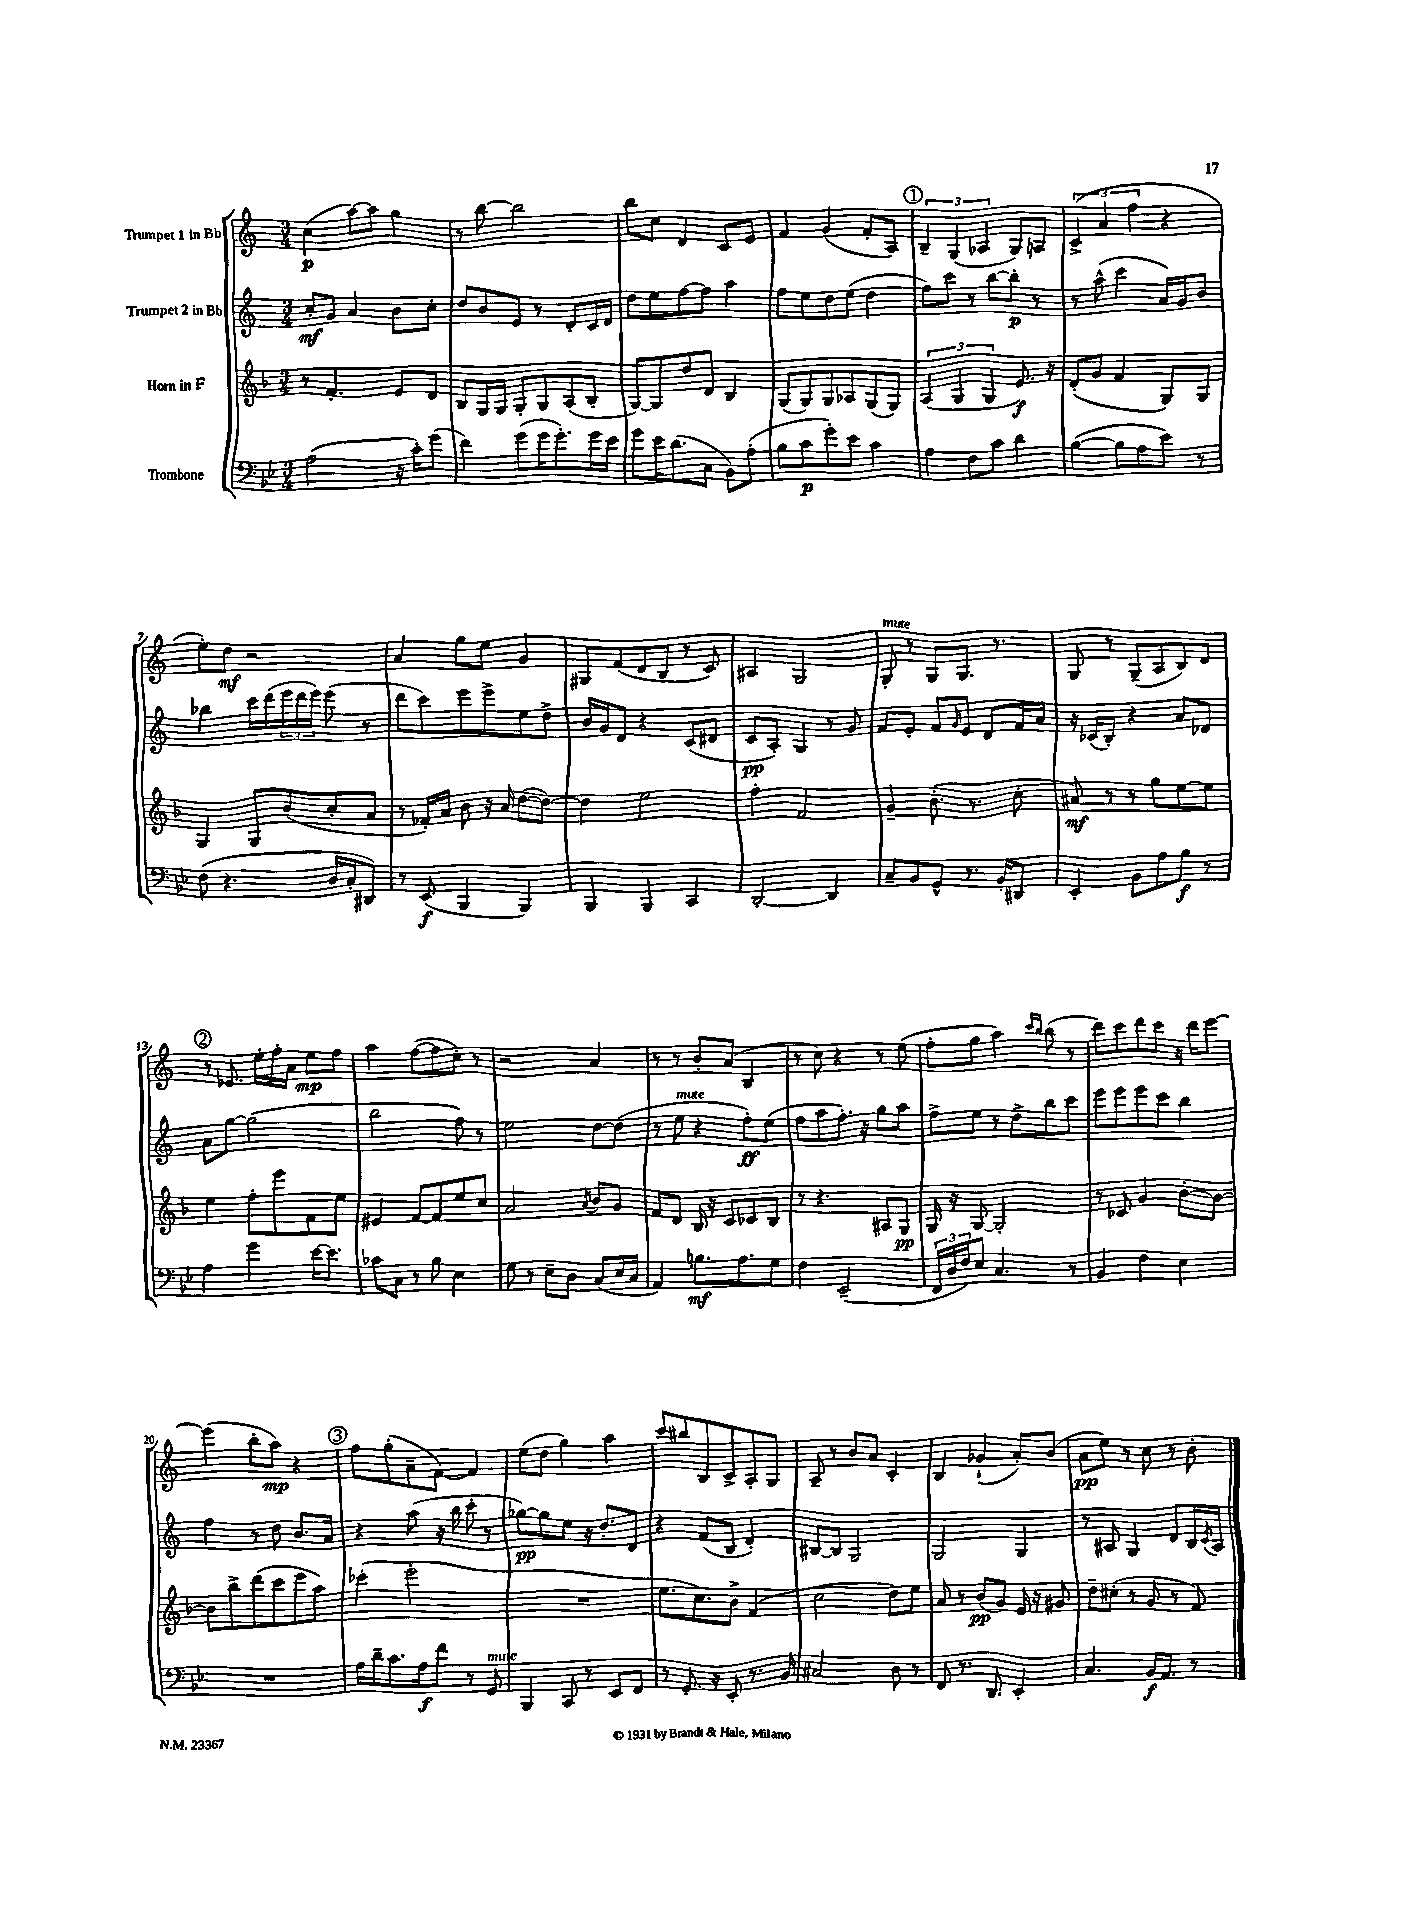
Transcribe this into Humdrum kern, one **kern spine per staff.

**kern	**dynam	**kern	**dynam	**kern	**dynam	**kern	**dynam
*part4	*part4	*part3	*part3	*part2	*part2	*part1	*part1
*staff4	*staff4	*staff3	*staff3	*staff2	*staff2	*staff1	*staff1
*I"Trombone	*	*I"Horn in F	*	*I"Trumpet 2 in Bb	*	*I"Trumpet 1 in Bb	*
*clefF4	*	*clefG2	*	*clefG2	*	*clefG2	*
*k[b-e-]	*	*k[b-]	*	*k[]	*	*k[]	*
*M3/4	*	*M3/4	*	*M3/4	*	*M3/4	*
=1	=1	=1	=1	=1	=1	=1	=1
(2A\	.	8r	.	8cc'/L	mf	(4cc\	p
.	.	4.f'/	.	8g/J	.	.	.
.	.	.	.	4a/	.	[8aa\L)	.
.	.	.	.	.	.	8aa\J]	.
16r	.	8e/L	.	8b\L	.	4gg\	.
16c'\KL)	.	.	.	.	.	.	.
(8g\J	.	8d/J	.	8cc'\J	.	.	.
=2	=2	=2	=2	=2	=2	=2	=2
4f\)	.	8B-/L	.	8dd/L	.	8r	.
.	.	16G/L	.	8b/	.	[8bb\	.
.	.	16G/JJ	.	.	.	.	.
(8g\L	.	8G'/L	.	8e/J	.	2bb\]	.
16g\K	.	8G/	.	8r	.	.	.
8.g'\)	.	.	.	.	.	.	.
.	.	(8A/	.	8d'/L	.	.	.
16g\L	.	8B-'/J	.	16c/L	.	.	.
16e-\JJ	.	.	.	16d/JJ	.	.	.
=3	=3	=3	=3	=3	=3	=3	=3
8g\L	.	[8G/L)	.	8dd\L	.	8bb\L	.
16e-\K	.	8G/]	.	8ee\	.	8cc\J	.
(8.d\	.	.	.	.	.	.	.
.	.	8dd/	.	[8ff\	.	4d/	.
8C\J	.	8d/J	.	8ff\J]	.	.	.
8BB-\L)	.	4B-/	.	4aa\	.	8c/L	.
(8A'\J	.	.	.	.	.	8e/J	.
=4	=4	=4	=4	=4	=4	=4	=4
8B-\L	.	(8G/L	.	8ff\L	.	4f/	.
8c\	p	8G/)	.	8ee\	.	.	.
8g'\)	.	8G/	.	8dd\	.	(4g/	.
8e-\J	.	8A-X/	.	(8ee\J	.	.	.
4c\	.	(8G/	.	4dd\	.	8f'/L	.
.	.	8G/J)	.	.	.	8A/J)	.
!!LO:REH:place=s1:t=1
=5	=5	=5	=5	=5	=5	=5	=5
4A\	.	(6A/	.	8ff\L)	.	6B~/	.
.	.	.	.	8ccc\J	.	.	.
.	.	6G/	.	.	.	(6G/	.
8F\L	.	.	.	8r	.	.	.
.	.	6G/	.	.	.	6A-X/	.
8c\J	.	.	.	[8bb\L	.	.	.
4d\	.	8.e/)	f	8bb'\J]	p	8G/L)	.
.	.	.	.	8r	.	8An/J	.
.	.	16r	.	.	.	.	.
=6	=6	=6	=6	=6	=6	=6	=6
([4B-\	.	(8d'/L	.	8r	.	(6c^/	.
.	.	8g/J	.	(8aa^^\	.	.	.
.	.	.	.	.	.	6a/	.
8B-\L]	.	4f/	.	4ccc\	.	.	.
.	.	.	.	.	.	6ff\	.
8A\	.	.	.	.	.	.	.
8e-\J)	.	8G/L)	.	16a/LL)	.	4r	.
.	.	.	.	16g/J	.	.	.
8r	.	8G/J	.	8b/J	.	.	.
!!LO:LB:g=z
=7	=7	=7	=7	=7	=7	=7	=7
(8F\	.	4G/	.	4bb-X\	.	8ee'\L)	.
4.r	.	.	.	.	.	8dd\J	mf
.	.	8G/L	.	16ccc\LL	.	2r	.
.	.	.	.	(16ddd\	.	.	.
.	.	(8b-/	.	24eee\	.	.	.
.	.	.	.	24ddd\	.	.	.
.	.	.	.	24eee\JJ)	.	.	.
16D/LL	.	8cc'/	.	(8eee\	.	.	.
16C'/J	.	.	.	.	.	.	.
8DD#X/J)	.	8a/J	.	8r	.	.	.
=8	=8	=8	=8	=8	=8	=8	=8
8r	.	8r	.	8ddd\L	.	4a/	.
(8EE-/	f	16f-X'/LL)	.	8ccc\)	.	.	.
.	.	16a/JJ	.	.	.	.	.
4BBB-/	.	8b-\	.	8eee\	.	8gg\L	.
.	.	16r	.	8eee^\	.	8ee\J	.
.	.	16a/	.	.	.	.	.
4BBB-/)	.	([8dd\L	.	8ee\	.	4g/	.
.	.	8dd\J_)	.	8dd^\J	.	.	.
=9	=9	=9	=9	=9	=9	=9	=9
4BBB-/	.	4dd\]	.	16b/LL	.	8G#X/L	.
.	.	.	.	16g/J	.	.	.
.	.	.	.	8d/J	.	(8f/	.
4BBB-/	.	2ee\	.	4r	.	8d/	.
.	.	.	.	.	.	8B/J	.
4CC/	.	.	.	(8c/L	.	8r	.
.	.	.	.	8d#X/J	.	8c/)	.
=10	=10	=10	=10	=10	=10	=10	=10
[2DD'/	.	4ff'\	.	8c/L	pp	4A#X/	.
.	.	.	.	8A'/J)	.	.	.
.	.	2f/	.	4G/	.	2G/	.
4DD/]	.	.	.	8r	.	.	.
.	.	.	.	8g/	.	.	.
=11	=11	=11	=11	=11	=11	=11	=11
!	!	!	!	!	!	!LO:TX:a:i:t=mute	!
8C~/L	.	4g~/	.	8f/L	.	8G'/	.
8BB-/	.	.	.	8e'/J	.	8r	.
8GG^^/J	.	(8.b-'\	.	8f/L	.	8G/L	.
.	.	.	.	16qqg/	.	.	.
8.r	.	.	.	8e/J	.	8.G/J	.
.	.	8.r	.	.	.	.	.
.	.	.	.	8d/L	.	.	.
16BB-'/KL	.	.	.	.	.	8.r	.
8DD#X/J	.	8cc'\	.	16f/L	.	.	.
.	.	.	.	16a/JJ	.	.	.
=12	=12	=12	=12	=12	=12	=12	=12
4EE-'/	.	8a#X/)	mf	16r	.	8G/	.
.	.	.	.	(16c-X/KL	.	.	.
.	.	8r	.	8B'/J)	.	8r	.
8BB-\L	.	8r	.	4r	.	(8G~/L	.
8A\	.	8gg\L	.	.	.	8A/	.
8B-\J	f	[8ee\	.	8a/L	.	8B/)	.
8r	.	8ee\J]	.	8d-X/J	.	8d/J	.
!!LO:LB:g=z
!!LO:REH:place=s1:t=2
=13	=13	=13	=13	=13	=13	=13	=13
4A\	.	4ee\	.	8a\L	.	8r	.
.	.	.	.	[8gg\J	.	8.e-X/	.
4g\	.	8ff'\L	.	(2gg\]	.	.	.
.	.	.	.	.	.	16ee'\LL	.
.	.	8eee\	.	.	.	16ff'\	.
.	.	.	.	.	.	16a\JJ	.
[16e-\KL	.	8f\	.	.	.	8ee\L	mp
8.e-\J]	.	.	.	.	.	.	.
.	.	8ee\J	.	.	.	8ff\J	.
=14	=14	=14	=14	=14	=14	=14	=14
8c-X\L	.	4e#X/	.	2bb\	.	4aa\	.
8C\J	.	.	.	.	.	.	.
8r	.	[8f/L	.	.	.	([8ff\L	.
8B-\	.	8f/]	.	.	.	8ff\]	.
4E-\	.	8ee/	.	8ff\)	.	8cc'\J)	.
.	.	8cc/J	.	8r	.	8r	.
=15	=15	=15	=15	=15	=15	=15	=15
8G\	.	2a/	.	2ee\	.	2r	.
8r	.	.	.	.	.	.	.
8E-~\L	.	.	.	.	.	.	.
8D\J	.	.	.	.	.	.	.
.	.	8qa/	.	.	.	.	.
(8C/L	.	8b-/L	.	[8dd\L	.	4a/	.
16E-/L	.	8g/J	.	(8dd\J]	.	.	.
16C/JJ	.	.	.	.	.	.	.
=16	=16	=16	=16	=16	=16	=16	=16
4AA/)	.	8f/L	.	8r	.	8r	.
!	!	!	!	!LO:TX:a:i:t=mute	!	!	!
.	.	8d/J	.	8ee\	.	8r	.
8.Bn\L	mf	16B-/	.	4r	.	8b'/L	.
.	.	16r	.	.	.	.	.
.	.	8c/L	.	.	.	(8a/J	.
8.A\	.	.	.	.	.	.	.
.	.	8c-X/	.	8ff'\L)	ff	4B/	.
8G\J	.	8B-/J	.	(8ee\J	.	.	.
=17	=17	=17	=17	=17	=17	=17	=17
4F\	.	8r	.	8ff\L	.	8r	.
.	.	4.r	.	8aa\	.	8cc\)	.
(2EE-~/	.	.	.	8.ff'\J)	.	4r	.
.	.	.	.	16r	.	.	.
.	.	8A#X/L	.	8gg\L	.	8r	.
.	.	8G/J	pp	8aa\J	.	(8ee\	.
=18	=18	=18	=18	=18	=18	=18	=18
24FF/LL	.	16G/	.	8ff^\L	.	8ff'\L	.
24D/	.	.	.	.	.	.	.
.	.	16r	.	.	.	.	.
24F/J)	.	.	.	.	.	.	.
8E-/J	.	[8G/	.	8ee\J	.	8gg\J	.
4.C/	.	2G'/]	.	8r	.	4aa\)	.
.	.	.	.	8dd^\L	.	.	.
.	.	.	.	.	.	16qqccc/LL	.
.	.	.	.	.	.	16qqbb/JJ	.
.	.	.	.	8bb\	.	(8bb\	.
8r	.	.	.	8ccc\J	.	8r	.
=19	=19	=19	=19	=19	=19	=19	=19
4BB-/	.	8r	.	8eee\L	.	8ddd\L)	.
.	.	8c-X/	.	8eee\	.	8ccc\	.
4F\	.	4g/	.	8eee\	.	8ddd\	.
.	.	.	.	8ccc\J	.	8ccc\J	.
4E-\	.	[8b-'\L	.	4bb\	.	16r	.
.	.	.	.	.	.	16ddd\KL	.
.	.	8b-\J_	.	.	.	[8eee\J	.
!!LO:LB:g=z
=20	=20	=20	=20	=20	=20	=20	=20
2.r	.	8b-\L]	.	4ff\	.	(4eee\]	.
.	.	8bb-^\	.	.	.	.	.
.	.	(8ddd\	.	8r	.	8bb'\L	.
.	.	8ccc\	.	8dd\	.	8aa\J)	mp
.	.	8eee\	.	8.b/L	.	4r	.
.	.	8aa\J)	.	.	.	.	.
.	.	.	.	16a/Jk	.	.	.
!!LO:REH:place=s1:t=3
=21	=21	=21	=21	=21	=21	=21	=21
16A\LL	.	(4ccc-X'\	.	4r	.	8ff\L	.
16d~\J	.	.	.	.	.	.	.
8.c\	.	.	.	.	.	(8gg'\	.
.	.	2eee'\	.	(8aa\	.	8a~\	.
16A\k	f	.	.	.	.	.	.
8f\J	.	.	.	16r	.	[8f\J)	.
.	.	.	.	16bb\	.	.	.
8r	.	.	.	8ccc'\	.	4f/]	.
!LO:TX:a:i:t=mute	!	!	!	!	!	!	!
8GG/	.	.	.	8r	.	.	.
=22	=22	=22	=22	=22	=22	=22	=22
4BBB-/	.	2.r	.	[8gg-X\L)	pp	(8ee\L	.
.	.	.	.	8gg-\]	.	8dd\J	.
8CC/	.	.	.	8ee\J	.	4gg\)	.
8r	.	.	.	16r	.	.	.
.	.	.	.	8.dd'/L	.	.	.
8EE-/L	.	.	.	.	.	4aa\	.
8FF/J	.	.	.	8d/J	.	.	.
=23	=23	=23	=23	=23	=23	=23	=23
8r	.	8.ee\L	.	4r	.	8ccc/L	.
8.GG'/	.	.	.	.	.	8bb#X/	.
.	.	8.cc\)	.	.	.	.	.
.	.	.	.	(8f/L	.	8B/	.
16r	.	.	.	.	.	.	.
8EE-'/	.	8b-^\J	.	8B/J	.	8c^/	.
8.r	.	(4f/	.	4d'/)	.	8A'/	.
.	.	.	.	.	.	8G/J	.
16BB-/	.	.	.	.	.	.	.
=24	=24	=24	=24	=24	=24	=24	=24
2C#X/	.	2cc\	.	[8B#X/L	.	8A~/	.
.	.	.	.	8B#/J]	.	8r	.
.	.	.	.	2G/	.	8b/L	.
.	.	.	.	.	.	8a/J	.
8D\	.	8dd\L)	.	.	.	4c'/	.
8r	.	8ee\J	.	.	.	.	.
=25	=25	=25	=25	=25	=25	=25	=25
8FF/	.	8a/	.	2G/	.	4B/	.
8.r	.	8r	.	.	.	.	.
.	.	(8b-/L	pp	.	.	(4g-X`/	.
8.DD/	.	.	.	.	.	.	.
.	.	8g/J)	.	.	.	.	.
4EE-'/	.	16e/	.	4G/	.	8a'/L)	.
.	.	16r	.	.	.	.	.
.	.	8g#X/	.	.	.	(8b/J	.
=26	=26	=26	=26	=26	=26	=26	=26
4.C/	.	8dd~\L	.	8r	.	8a\L	pp
.	.	(8cc#X'\J	.	8A#X/	.	8ee\J)	.
.	.	8r	.	4G/	.	8r	.
16BB-/KL	f	8g/	.	.	.	8cc\	.
8.AA/J	.	.	.	.	.	.	.
.	.	8r	.	8d/L	.	8r	.
8r	.	8f/)	.	16B/L	.	8b'\	.
.	.	.	.	8qc/	.	.	.
.	.	.	.	16A#/JJ	.	.	.
==	==	==	==	==	==	==	==
*-	*-	*-	*-	*-	*-	*-	*-
